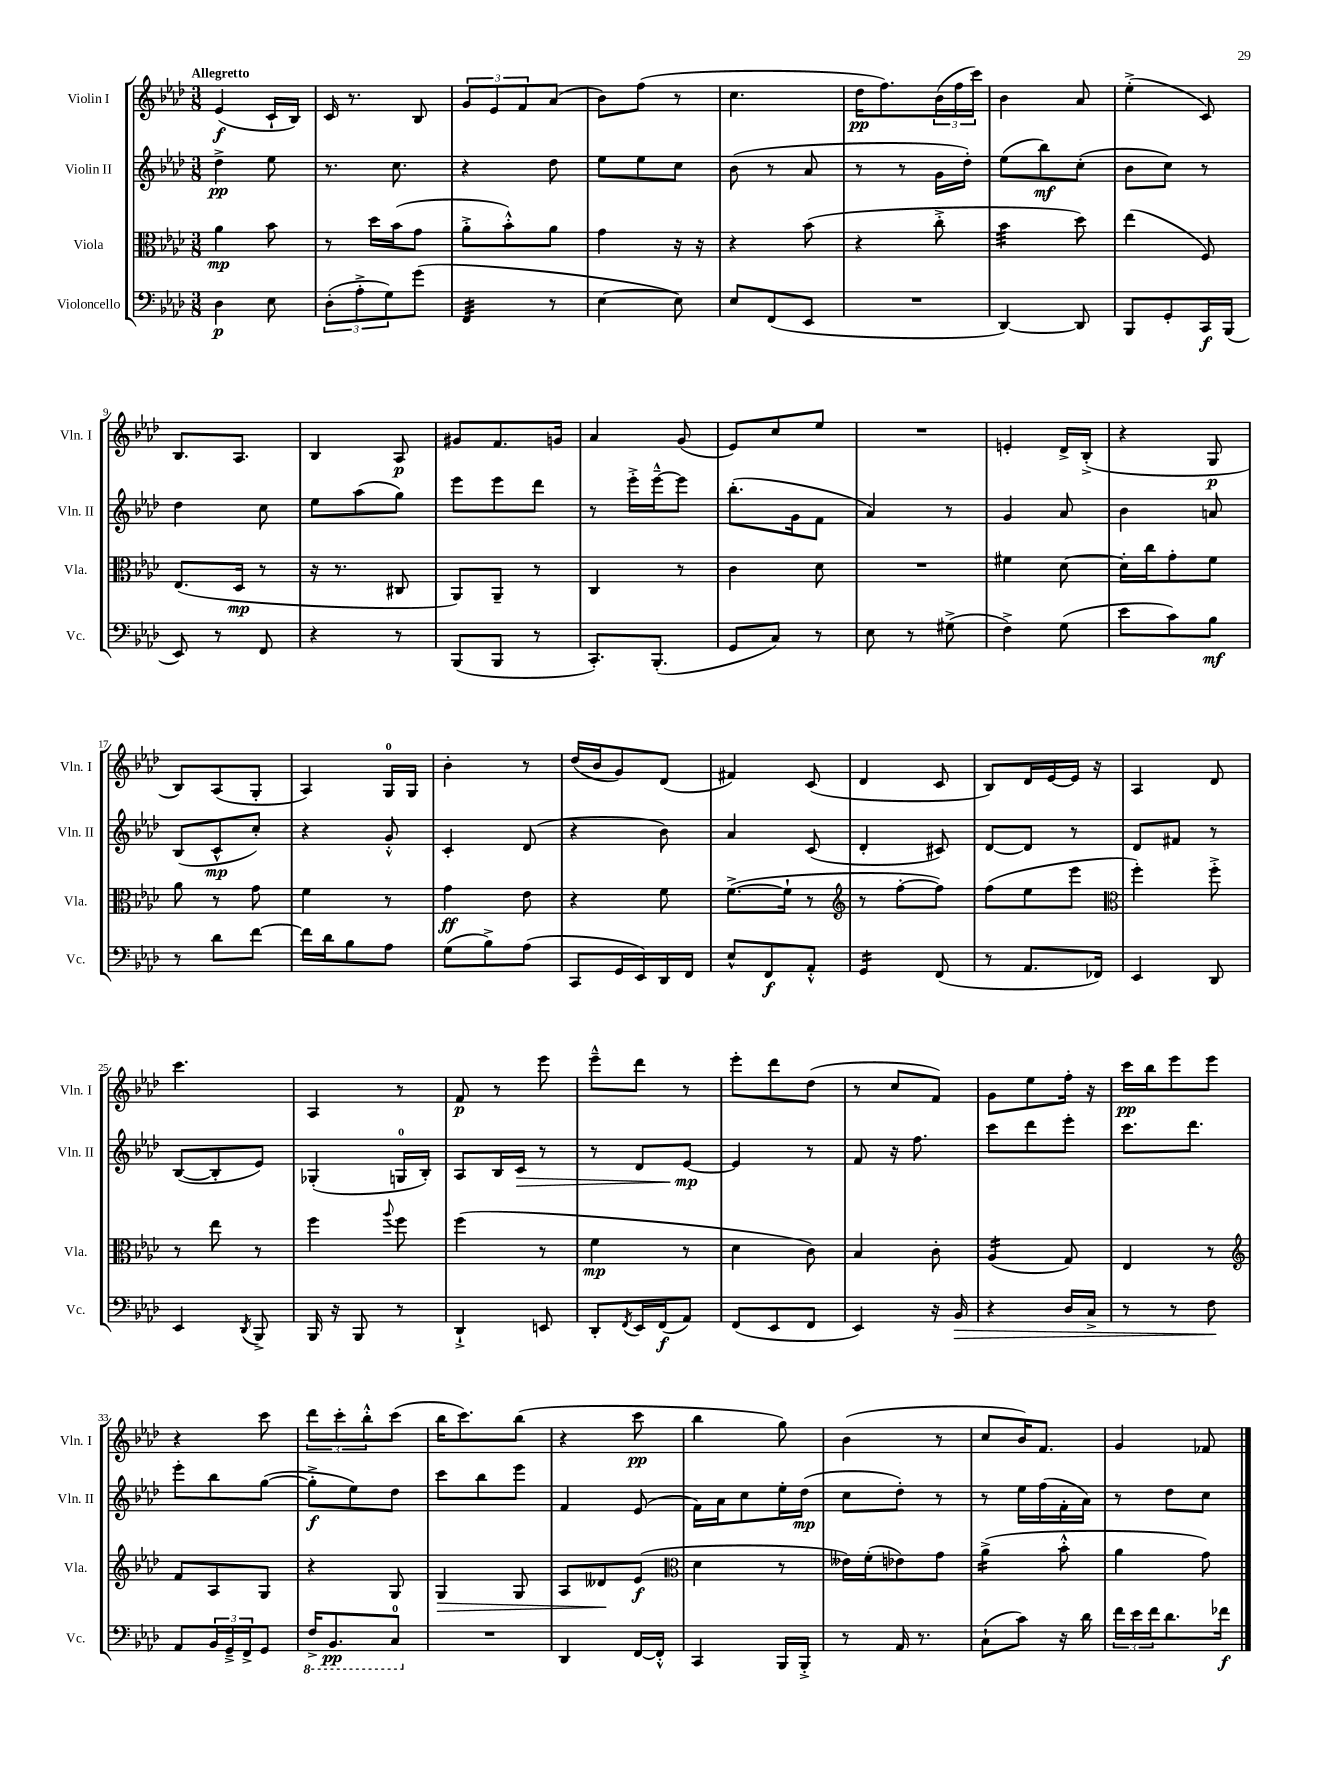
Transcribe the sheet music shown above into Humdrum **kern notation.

**kern	**kern	**kern	**kern
*staff4	*staff3	*staff2	*staff1
*clefF4	*clefC3	*clefG2	*clefG2
*k[b-e-a-d-]	*k[b-e-a-d-]	*k[b-e-a-d-]	*k[b-e-a-d-]
*M3/8	*M3/8	*M3/8	*M3/8
4D-	4a-	4dd-^	(4e-
8E-	8b-	8ee-	16c`
.	.	.	16B-)
=	=	=	=
(12D-'	8r	8.r	16c
.	.	.	8.r
12A-'^	.	.	.
.	16dd-	.	.
12G)	.	.	.
.	(16b-	8.cc	.
(8g	8g	.	8B-
=	=	=	=
4FF	8a-'^	4r	12g
.	.	.	12e-
.	8b-'^^)	.	.
.	.	.	12f
8r	8a-	8dd-	(8a-
=	=	=	=
[4E-	4g	8ee-	8b-)
.	.	8ee-	(8ff
8E-])	16r	8cc	8r
.	16r	.	.
=	=	=	=
8E-	4r	(8b-	4.cc
(8FF	.	8r	.
8EE-	(8b-	8a-	.
=	=	=	=
4.r	4r	8r	16dd-
.	.	.	8.ff)
.	.	8r	.
.	8cc'^	16g	(24b-
.	.	.	24ff
.	.	16dd-')	.
.	.	.	24ccc)
=	=	=	=
[4DD-)	4b-	(8ee-	4b-
.	.	8bb-)	.
8DD-]	8dd-)	(8cc'	8a-
=	=	=	=
8BBB-	(4ee-	8b-	(4ee-'^
8GG'	.	8cc)	.
16CC	8F)	8r	8c)
(16BBB-	.	.	.
=	=	=	=
8EE-)	(8.E-	4dd-	8.B-
8r	.	.	.
.	16D-	.	8.A-
8FF	8r	8cc	.
=	=	=	=
4r	16r	8ee-	4B-
.	8.r	.	.
.	.	(8aa-	.
8r	8C#	8gg)	8A-
=	=	=	=
(8BBB-	8AA-)	8eee-	8g#
8BBB-	8AA-~	8eee-	8.f
8r	8r	8ddd-	.
.	.	.	16g
=	=	=	=
8.CC')	4C	8r	4a-
.	.	16eee-'^	.
(8.BBB-'	.	[16eee-~^^	.
.	8r	8eee-]	(8g
=	=	=	=
8GG	4c	(8.bb-'	8e-)
8C)	.	.	8cc
.	.	16g	.
8r	8d-	8f	8ee-
=	=	=	=
8E-	4.r	4a-)	4.r
8r	.	.	.
(8G#^	.	8r	.
=	=	=	=
4F^)	4f#	4g	4e'
(8G	[8d-	8a-	16d-^
.	.	.	(16B-'^
=	=	=	=
8e-	16d-']	4b-	4r
.	16cc	.	.
8c)	8g'	.	.
8B-	8f	8a	8G
=	=	=	=
8r	8a-	(8B-	8B-)
8d-	8r	8c^^	(8A-
[8f	8g	8cc')	8G'
=	=	=	=
16f]	4f	4r	4A-)
16d-	.	.	.
8B-	.	.	.
8A-	8r	8g'^^	16G
.	.	.	16G
=	=	=	=
(8G	4g	4c'	4b-'
8B-^)	.	.	.
(8A-	8e-	(8d-	8r
=	=	=	=
8CC	4r	4r	(16dd-
.	.	.	16b-
16GG	.	.	8g)
16EE-)	.	.	.
16DD-	8f	8b-)	(8d-
16FF	.	.	.
=	=	=	=
8E-^^	([8.f^	4a-	4f#)
8FF	.	.	.
.	16f`]	.	.
8AA-'^^	8r	(8c	(8c
=	=	=	=
*	*clefG2	*	*
4GG	8r	4d-'	4d-
.	[8ff'	.	.
(8FF	8ff])	8c#)	8c
=	=	=	=
8r	(8ff	[8d-	8B-)
8.AA-	8ee-	8d-]	16d-
.	.	.	[16e-
.	8eee-	8r	16e-]
16FF-)	.	.	16r
=	=	=	=
*	*clefC3	*	*
4EE-	4ff')	8d-	4A-
.	.	8f#	.
8DD-	8ff'^	8r	8d-
=	=	=	=
4EE-	8r	([8B-	4.ccc
.	8ee-	8B-']	.
8qDD-	.	.	.
8BBB-^	8r	8e-)	.
=	=	=	=
16BBB-	4ff	(4G-'	4A-
16r	.	.	.
8BBB-	.	.	.
.	8qqaa-	.	.
8r	8ff	16G	8r
.	.	16B-')	.
=	=	=	=
4DD-`^	(4ff	8A-	8f
.	.	16B-	8r
.	.	16c	.
8EE	8r	8r	8eee-
=	=	=	=
8DD-'	4f	8r	8eee-~^^
8qFF	.	.	.
16EE-	.	8d-	8ddd-
(16FF	.	.	.
8AA-)	8r	[8e-	8r
=	=	=	=
(8FF	4d-	4e-]	8eee-'
8EE-	.	.	8ddd-
8FF	8c)	8r	(8dd-
=	=	=	=
4EE-)	4B-	8f	8r
.	.	16r	8cc
.	.	8.ff	.
16r	8c'	.	8f)
16BB-	.	.	.
=	=	=	=
4r	(4A-	8ccc	8g
.	.	8ddd-	8ee-
16D-	8G)	8eee-'	16ff'
16C^	.	.	16r
=	=	=	=
8r	4E-	8.ccc	16ccc
.	.	.	16bb-
8r	.	.	8eee-
.	.	8.ddd-	.
8F	8r	.	8eee-
=	=	=	=
*	*clefG2	*	*
8AA-	8f	8eee-'	4r
24BB-	8A-	8bb-	.
24GG~^	.	.	.
24FF^	.	.	.
8GG	8G	([8gg	8ccc
=	=	=	=
16FF^	4r	8gg'^]	12ddd-
8.BBB-	.	.	.
.	.	.	12ccc'
.	.	8ee-)	.
.	.	.	12bb-'^^
8CC	8G	8dd-	(8ccc
=	=	=	=
4.r	4G	8ccc	16bb-
.	.	.	8.ccc)
.	.	8bb-	.
.	8G	8eee-	(8bb-
=	=	=	=
4DD-	8A-	4f	4r
.	8d--	.	.
[16FF	(8e-	(8e-	8ccc
16FF'^^]	.	.	.
=	=	=	=
*	*clefC3	*	*
4CC	4d-	16f)	4bb-
.	.	16a-	.
.	.	8cc	.
16BBB-	8r	16ee-'	8gg)
16BBB-'^	.	(16dd-	.
=	=	=	=
8r	16e--)	8cc	(4b-
.	(16f'	.	.
16AA-	8e-)	8dd-')	.
8.r	.	.	.
.	8g	8r	8r
=	=	=	=
(8C`	(4a-^	8r	8cc
8c)	.	16ee-	16b-)
.	.	(16ff	8.f
16r	8b-'^^	16f'	.
16d-	.	16a-)	.
=	=	=	=
24f	4a-	8r	4g
24e-	.	.	.
24f	.	.	.
8.d-	.	8dd-	.
.	8g)	8cc	8f-
16f-	.	.	.
==	==	==	==
*-	*-	*-	*-
